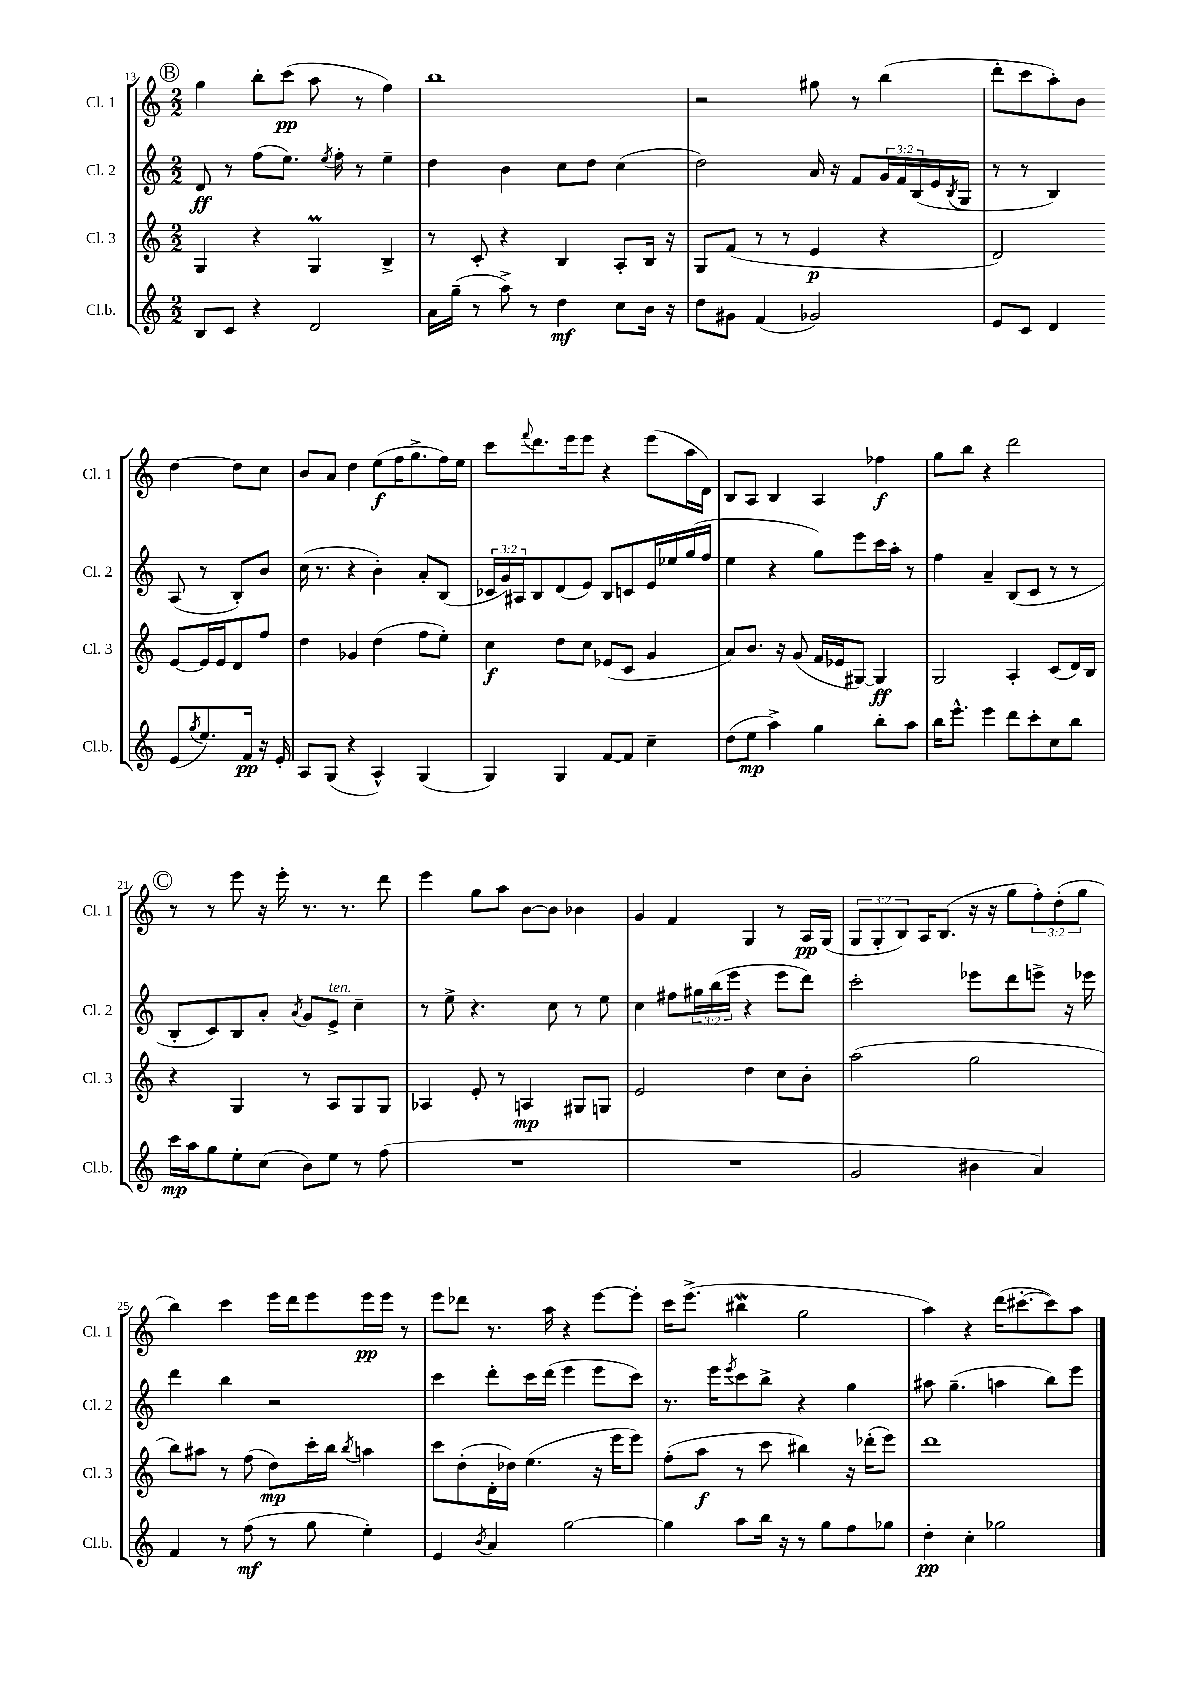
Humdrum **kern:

**kern	**kern	**kern	**kern
*staff4	*staff3	*staff2	*staff1
*clefG2	*clefG2	*clefG2	*clefG2
*k[]	*k[]	*k[]	*k[]
*M2/2	*M2/2	*M2/2	*M2/2
8B	4G	8d	4gg
8c	.	8r	.
4r	4r	(8ff	8bb'
.	.	8.ee)	(8ccc
2d	4G	.	8aa
.	.	8qee	.
.	.	16ff'	.
.	.	8r	8r
.	4B^	4ee~	4ff)
=	=	=	=
16a	8r	4dd	1bb
(16gg~	.	.	.
8r	8c'	.	.
8aa^)	4r	4b	.
8r	.	.	.
4dd	4B	8cc	.
.	.	8dd	.
8cc	8A'	(4cc	.
16b	16B	.	.
16r	16r	.	.
=	=	=	=
8dd	8G	2dd)	2r
8g#	(8f	.	.
(4f	8r	.	.
.	8r	.	.
2g-)	4e	16a	8gg#
.	.	16r	.
.	.	8f	8r
.	4r	24g	(4bb
.	.	24f	.
.	.	(24B	.
.	.	16e	.
.	.	8qB	.
.	.	16G	.
=	=	=	=
8e	2d)	8r	8ddd'
8c	.	8r	8ccc
4d	.	4B)	8aa')
.	.	.	8b
(8e	[8e	(8A	[4dd
8qgg	.	.	.
8.ee)	16e]	8r	.
.	16e	.	.
.	8d	8B')	8dd]
16f	.	.	.
16r	8ff	8b	8cc
16e'	.	.	.
=	=	=	=
8A	4dd	(16cc	8b
.	.	8.r	.
(8G	.	.	8a
4r	4g-	4r	4dd
4A^^)	(4dd	4b')	(8ee
.	.	.	16ff
.	.	.	8.gg^
(4G	8ff	8a'	.
.	8ee')	(8B	16ff)
.	.	.	16ee
=	=	=	=
4G)	4cc	24c-	8ccc
.	.	24g)	.
.	.	24A#	.
.	.	.	8qqfff
.	.	8B	8.ddd
4G	8dd	(8d	.
.	.	.	16eee
.	8cc	8e)	8eee
[8f	(8e-	8B	4r
8f]	8c	8c	.
4cc~	4g	16e	(8eee
.	.	16ee-	.
.	.	(16gg	16aa
.	.	16ff	16d)
=	=	=	=
(8dd	8a)	4ee	8B
8ee	8.b	.	8A
4aa^)	.	4r	4B
.	16r	.	.
.	(8g	.	.
4gg	16f	8gg)	4A
.	16e-	.	.
.	[8G#)	8eee	.
8bb'	4G#]	16ccc	4ff-
.	.	16aa'	.
8aa	.	8r	.
=	=	=	=
16bb	2G	4ff	8gg
8.eee^^	.	.	.
.	.	.	8bb
4eee	.	4a~	4r
8ddd	4A'	(8B	2ddd
8ccc'	.	8c	.
8cc	(8c	8r	.
8bb	16d)	8r	.
.	16B	.	.
=	=	=	=
16ccc	4r	8B'	8r
16aa	.	.	.
8gg	.	8c)	8r
8ee'	4G	8B	8eee
(8cc	.	8a'	16r
.	.	.	16eee'
.	.	8qa	.
8b)	8r	8g	8.r
8ee	8A	8e^	.
.	.	.	8.r
8r	8G	4cc~	.
(8ff	8G	.	8ddd
=	=	=	=
1r	4A-	8r	4eee
.	.	8ee^	.
.	8e'	4.r	8gg
.	8r	.	8aa
.	4A	.	[8b
.	.	8cc	8b]
.	8G#	8r	4b-
.	8G	8ee	.
=	=	=	=
1r	2e	4cc	4g
.	.	8ff#	4f
.	.	24gg#	.
.	.	(24bb	.
.	.	24eee	.
.	4dd	4r	4G
.	8cc	8eee	8r
.	8b'	8ddd)	16A
.	.	.	(16G
=	=	=	=
2g	(2aa	2ccc'	12G
.	.	.	12G'
.	.	.	12B)
.	.	.	16A
.	.	.	(8.B
4b#	2gg	8eee-	16r
.	.	.	16r
.	.	8ddd	8gg
4a)	.	8eee^	12ff')
.	.	.	(12dd'
.	.	16r	.
.	.	.	12gg
.	.	16eee-	.
=	=	=	=
4f	8bb)	4ddd	4bb)
.	8aa#	.	.
8r	8r	4bb	4ccc
(8ff	(8ff	.	.
8r	8dd)	2r	16eee
.	.	.	16ddd
8gg	16ccc'	.	8eee
.	16bb	.	.
.	8qbb	.	.
4ee')	4aa	.	16eee
.	.	.	16eee
.	.	.	8r
=	=	=	=
4e	8ccc	4ccc	8eee
.	(8dd'	.	8ddd-
8qb	.	.	.
4a	16d'	8ddd'	8.r
.	16dd-)	.	.
.	(4.ee	16ccc	.
.	.	(16ddd	16aa
[2gg	.	4eee	4r
.	16r	8eee	[8eee
.	16eee	.	.
.	8eee)	8ccc)	8eee']
=	=	=	=
4gg]	(8ff'	8.r	16ccc
.	.	.	(8.eee^
.	8aa	.	.
.	.	16eee	.
.	.	8qeee	.
8aa	8r	8ccc	4bb#
16bb	8ccc	8bb^	.
16r	.	.	.
8r	4bb#)	4r	2gg
8gg	.	.	.
8ff	16r	4gg	.
.	(16ddd-'	.	.
8gg-	8eee)	.	.
=	=	=	=
4dd'	1ddd	8aa#	4aa)
.	.	(4.gg~	.
4cc'	.	.	4r
2gg-	.	4aa	(16ddd
.	.	.	[8.ccc#'
.	.	8bb)	8ccc#])
.	.	8eee	8aa
==	==	==	==
*-	*-	*-	*-
